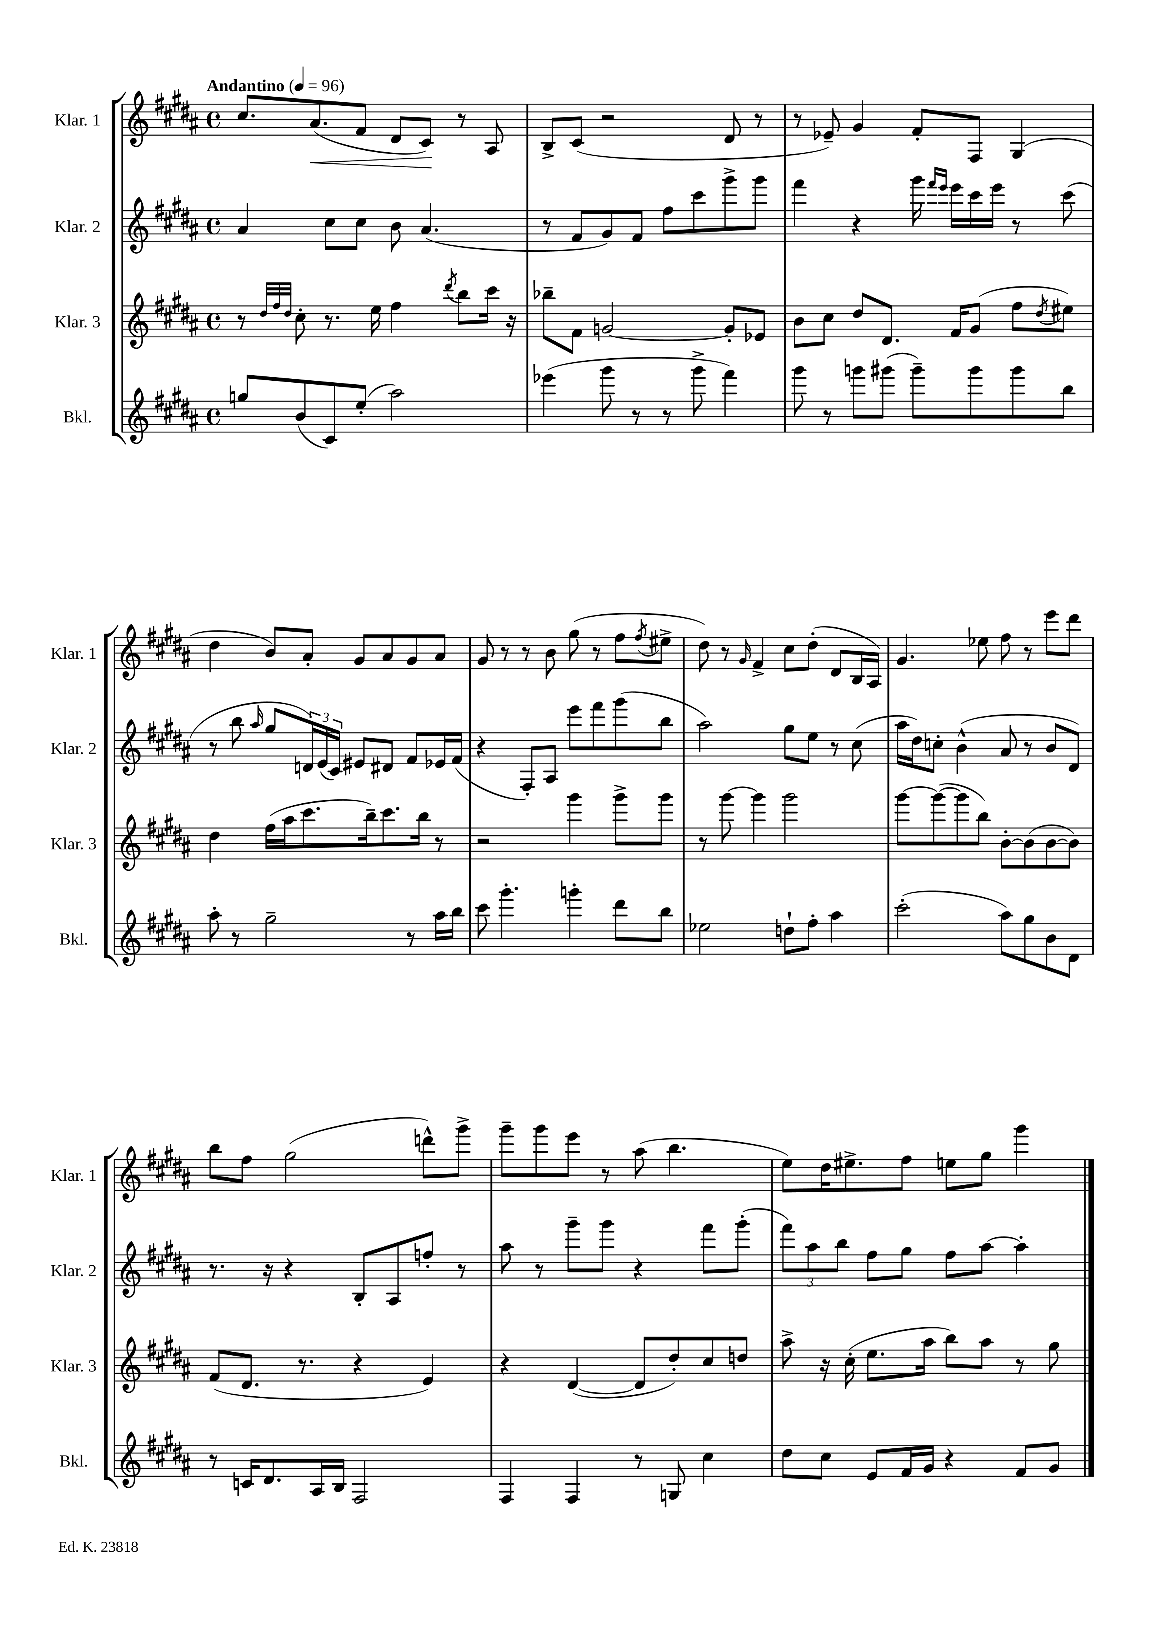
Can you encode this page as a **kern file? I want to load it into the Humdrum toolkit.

**kern	**kern	**kern	**kern
*staff4	*staff3	*staff2	*staff1
*clefG2	*clefG2	*clefG2	*clefG2
*k[f#c#g#d#a#]	*k[f#c#g#d#a#]	*k[f#c#g#d#a#]	*k[f#c#g#d#a#]
*M4/4	*M4/4	*M4/4	*M4/4
*met(c)	*met(c)	*met(c)	*met(c)
*MM96	*MM96	*MM96	*MM96
8gg	8r	4a#	8.cc#
.	32qqdd#	.	.
.	32qqff#	.	.
.	32qqdd#	.	.
(8b	8cc#'	.	.
.	.	.	(8.a#
8c#)	8.r	8cc#	.
(8ee'	.	8cc#	8f#
.	16ee	.	.
2aa#)	4ff#	8b	8d#
.	.	(4.a#	8c#)
.	8qddd#	.	.
.	8bb	.	8r
.	16ccc#	.	8A#
.	16r	.	.
=	=	=	=
(4eee-	8bb-~	8r	8B^
.	8f#	8f#	(8c#
8ggg#	[2g	8g#)	2r
8r	.	8f#	.
8r	.	8ff#	.
8ggg#^	.	8ccc#	.
4fff#)	8g']	8ggg#^	8d#
.	8e-	8ggg#	8r
=	=	=	=
8ggg#	8b	4fff#	8r
8r	8cc#	.	8e-~)
8ggg	8dd#	4r	4g#
(8ggg#	8.d#	.	.
8ggg#~)	.	16ggg#	8f#'
.	.	16qqfff#	.
.	.	16qqeee	.
.	16f#	16eee	.
8ggg#	(8g#	16ccc#	8F#
.	.	16eee	.
8ggg#	8ff#	8r	(4G#
.	8qdd#	.	.
8bb	8ee#)	(8ccc#	.
=	=	=	=
8aa#'	4dd#	8r	4dd#
8r	.	8bb	.
.	.	16qqaa#	.
2gg#~	(16ff#	8gg#	8b)
.	16aa#	.	.
.	8.ccc#	24d)	8a#'
.	.	(24e	.
.	.	24c#)	.
.	.	8e#	8g#
.	16bb~)	.	.
.	8.ccc#	8d#	8a#
8r	.	8f#	8g#
.	16bb	.	.
16aa#	8r	16e-	8a#
16bb	.	(16f#	.
=	=	=	=
8ccc#	2r	4r	8g#
4.ggg#'	.	.	8r
.	.	8F#')	8r
.	.	8A#	8b
4ggg'	4ggg#	8eee	(8gg#
.	.	8fff#	8r
8ddd#	8ggg#^	(8ggg#	8ff#
.	.	.	8qff#
8bb	8ggg#	8bb	8ee#^
=	=	=	=
2ee-	8r	2aa#)	8dd#)
.	[8ggg#	.	8r
.	.	.	16qqg#
.	4ggg#]	.	4f#^
8dd`	2ggg#	8gg#	8cc#
8ff#'	.	8ee	(8dd#'
4aa#	.	8r	8d#
.	.	(8cc#	16B
.	.	.	16A#)
=	=	=	=
(2ccc#'	[8ggg#	16aa#	4.g#
.	.	16dd#)	.
.	(8ggg#_	8cc'	.
.	8ggg#]	(4b^^	.
.	8bb)	.	8ee-
8aa#)	[8b'	8a#	8ff#
8gg#	(8b]	8r	8r
8b	[8b	8b	8eee
8d#	8b])	8d#)	8ddd#
=	=	=	=
8r	(8f#	8.r	8bb
16c	8.d#	.	8ff#
8.d#	.	16r	.
.	.	4r	(2gg#
.	8.r	.	.
16A#	.	.	.
16B	.	.	.
2F#	4r	8B'	.
.	.	8A#	.
.	4e)	8ff'	8ddd^^)
.	.	8r	8ggg#^
=	=	=	=
4F#	4r	8aa#	8ggg#~
.	.	8r	8ggg#
4F#	([4d#	8ggg#~	8eee
.	.	8ggg#	8r
8r	8d#]	4r	(8aa#
8G	8dd#')	.	4.bb
4cc#	8cc#	8fff#	.
.	8dd	(8ggg#'	.
=	=	=	=
8dd#	8aa#^	12fff#)	8ee)
.	.	12aa#	.
8cc#	16r	.	16dd#
.	.	12bb	.
.	(16cc#'	.	8.ee#^
8e	8.ee	8ff#	.
16f#	.	8gg#	8ff#
16g#	16aa#	.	.
4r	8bb)	8ff#	8ee
.	8aa#	[8aa#	8gg#
8f#	8r	4aa#']	4ggg#
8g#	8gg#	.	.
==	==	==	==
*-	*-	*-	*-
